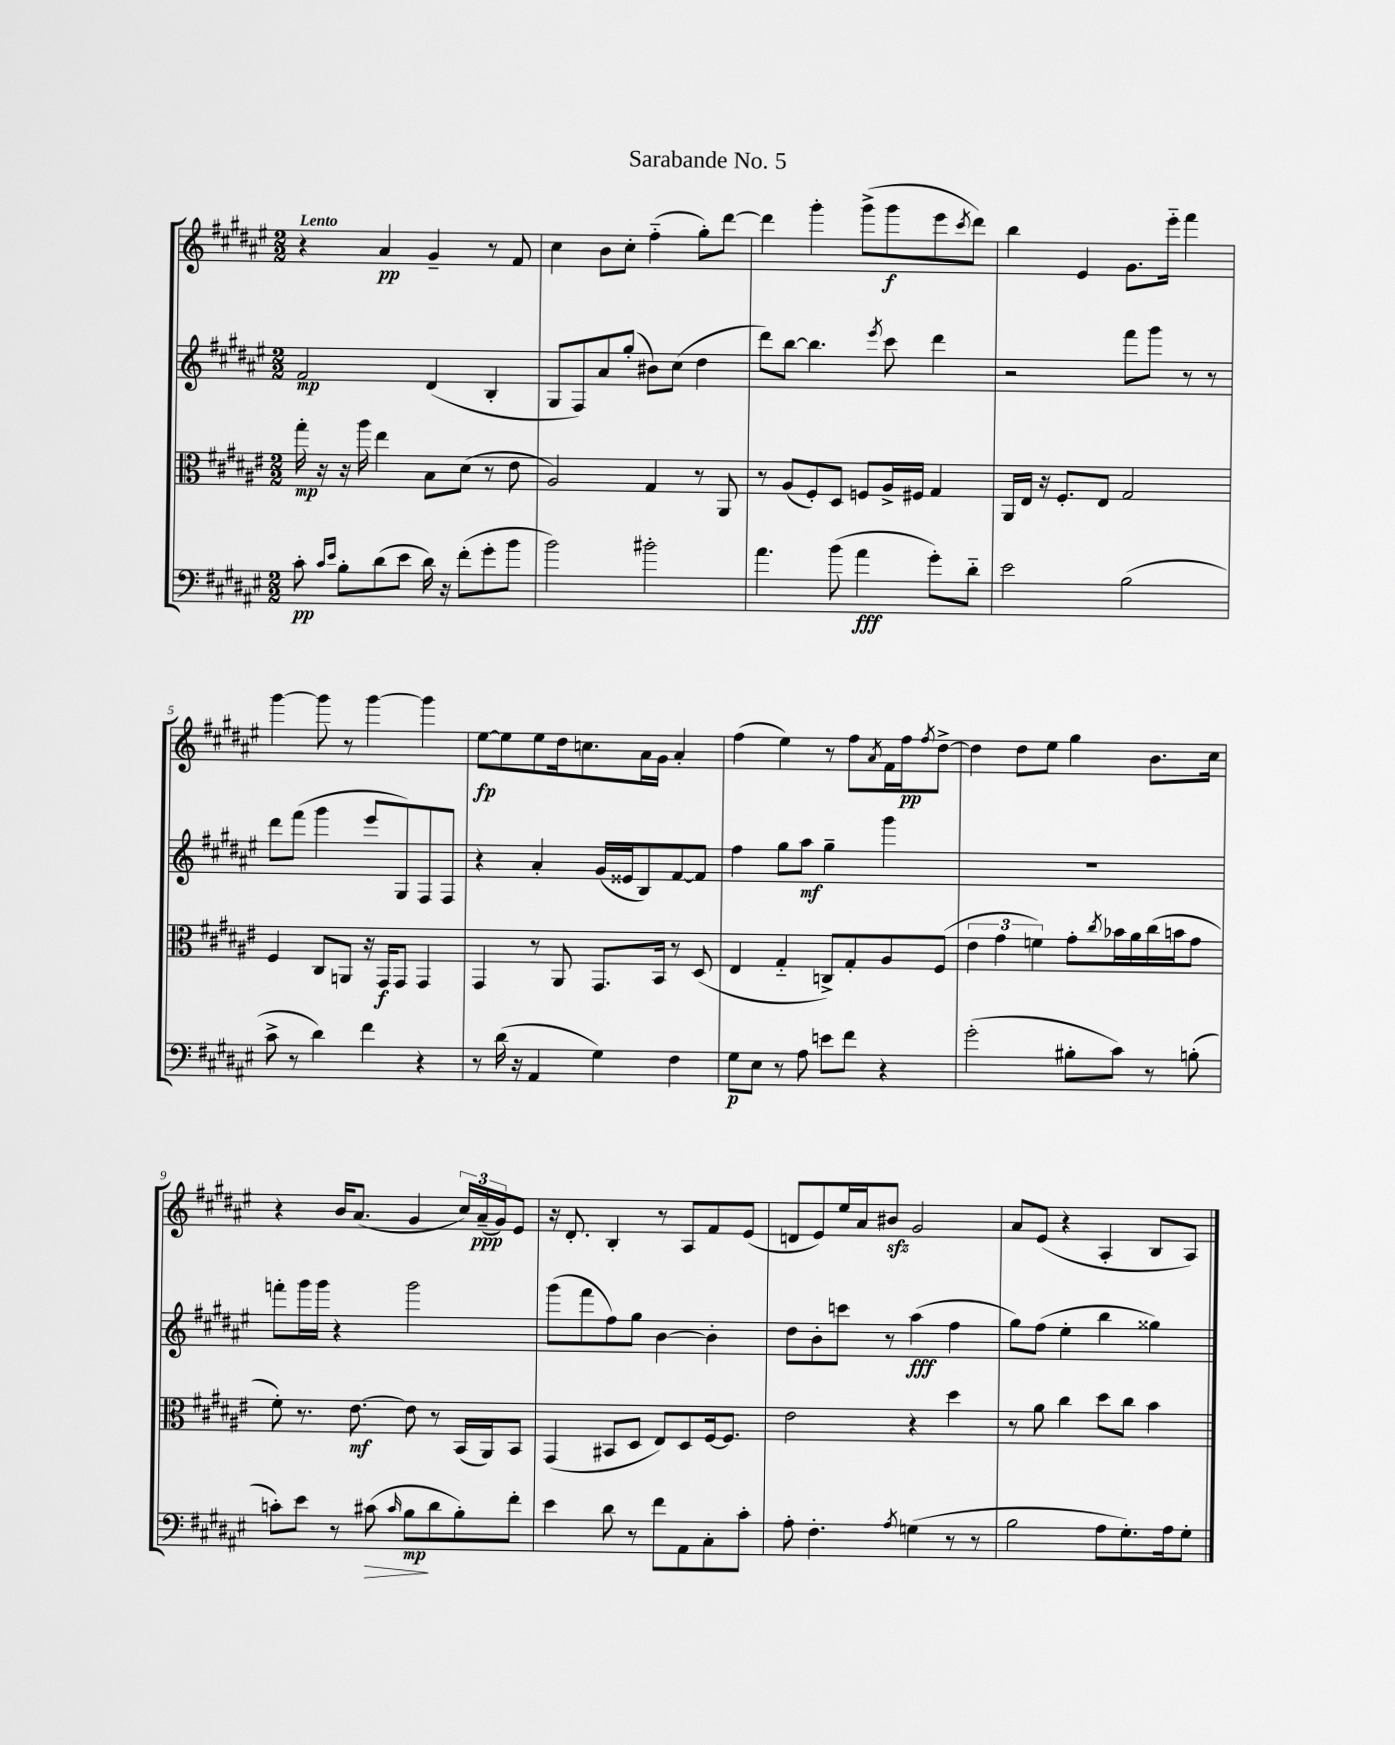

**kern	**kern	**kern	**kern
*staff4	*staff3	*staff2	*staff1
*clefF4	*clefC3	*clefG2	*clefG2
*k[f#c#g#d#a#e#]	*k[f#c#g#d#a#e#]	*k[f#c#g#d#a#e#]	*k[f#c#g#d#a#e#]
*M2/2	*M2/2	*M2/2	*M2/2
8c#'	16gg#'	2f#	4r
.	16r	.	.
16qqc#	.	.	.
16qqe#	.	.	.
8B'	16r	.	.
.	16aa#	.	.
(8d#	4ee#	.	4a#
8e#	.	.	.
16d#)	8B	(4d#	4g#~
16r	.	.	.
(8f#'	(8d#	.	.
8g#'	8r	4B'	8r
8b	8e#	.	8f#
=	=	=	=
2b)	2A#)	8G#	4cc#
.	.	8F#)	.
.	.	8a#	8b
.	.	(8gg#'	8cc#'
2b#'	4G#	8b#)	(4ff#'~
.	.	(8cc#	.
.	8r	4dd#	8gg#')
.	8AA#	.	[8ddd#
=	=	=	=
4.a#	8r	8ddd#)	4ddd#]
.	(8A#	[8bb	.
.	8F#')	4.bb]	4ggg#'
(8b	8D#	.	.
4a#	8F	.	(8ggg#^
.	.	8qeee#	.
.	16A#^	8ccc#	8ggg#
.	16F#	.	.
8g#')	4G#	4ddd#	8eee#
.	.	.	8qccc#
8d#'~	.	.	8ddd#)
=	=	=	=
2e#	16AA#	2r	4bb
.	16E#	.	.
.	16r	.	.
.	8.F#'	.	.
.	.	.	4e#
.	8E#	.	.
(2B	2G#	8fff#	8.g#
.	.	8ggg#	.
.	.	.	16eee#'~
.	.	8r	4fff#
.	.	8r	.
=	=	=	=
8c#^	4F#	8ddd#	[4ggg#
8r	.	(8fff#	.
4d#)	8C#	4ggg#	8ggg#]
.	8AA	.	8r
4f#	16r	8eee#	[4ggg#
.	16GG#	.	.
.	8GG#	8G#)	.
4r	4GG#	8F#	4ggg#]
.	.	8F#	.
=	=	=	=
8r	4GG#	4r	[8ee#
(16d#	.	.	8ee#]
16r	.	.	.
4AA#	8r	4a#'	8ee#
.	8AA#	.	16dd#
.	.	.	8.cc
4G#)	8.GG#	(16g#	.
.	.	16e##	.
.	.	8B)	16a#
.	16BB	.	16g#
4F#	8r	[8f#	4a#'
.	(8D#	8f#]	.
=	=	=	=
8G#	4E#	4ff#	(4ff#
8E#	.	.	.
8r	4G#'~	8gg#	4ee#)
8A#	.	8aa#	.
8e	8C^)	4gg#~	8r
8f#	8G#'	.	8ff#
.	.	.	8qa#
4r	8A#	4ggg#	16f#
.	.	.	16ff#
.	.	.	8qff#
.	(8F#	.	[8dd#^
=	=	=	=
(2g#'	6e#	1r	4dd#]
.	6g#	.	.
.	.	.	8dd#
.	6f)	.	.
.	.	.	8ee#
8B#'	8g#'	.	4gg#
.	8qcc#	.	.
8c#)	16b-	.	.
.	16a#	.	.
8r	(16cc#	.	8.b
.	16b	.	.
(8B'	8g#	.	.
.	.	.	16cc#
=	=	=	=
8c')	8f#')	8fff'	4r
8e#	8.r	16ggg#	.
.	.	16ggg#	.
8r	.	4r	16b
.	[8.e#	.	(8.a#
(8c#	.	.	.
16qqc#	.	.	.
8B	8e#]	2ggg#	4g#
8d#	8r	.	.
8B')	(16BB	.	24cc#)
.	.	.	(24a#~
.	16AA#)	.	.
.	.	.	24g#)
8f#'	8BB	.	8e#
=	=	=	=
4e#	(4GG#	(8ggg#	16r
.	.	.	8.d#'
.	.	8fff#	.
8d#	8BB#	8ff#)	4B'
8r	8D#	8gg#	.
8f#	8E#)	[4b	8r
8AA#	8D#	.	8A#
8C#'	[16F#	4b']	8f#
.	8.F#]	.	.
8c#'	.	.	(8e#
=	=	=	=
8A#'	2e#	8dd#	8d
4.F#'	.	8b'	8e#)
.	.	8ccc	16ee#
.	.	.	16a#
.	.	8r	8b#
8qA#	.	.	.
(4G	4r	(4aa#	2g#
8r	4dd#	4ff#	.
8r	.	.	.
=	=	=	=
2B	8r	8gg#)	8a#
.	8a#	(8ff#	(8e#
.	4cc#	4ee#'	4r
8A#	8dd#	4bb	4A#'
8.G#')	8cc#	.	.
.	4b	4gg##)	8B
16A#	.	.	.
8G#'	.	.	8A#)
==	==	==	==
*-	*-	*-	*-
